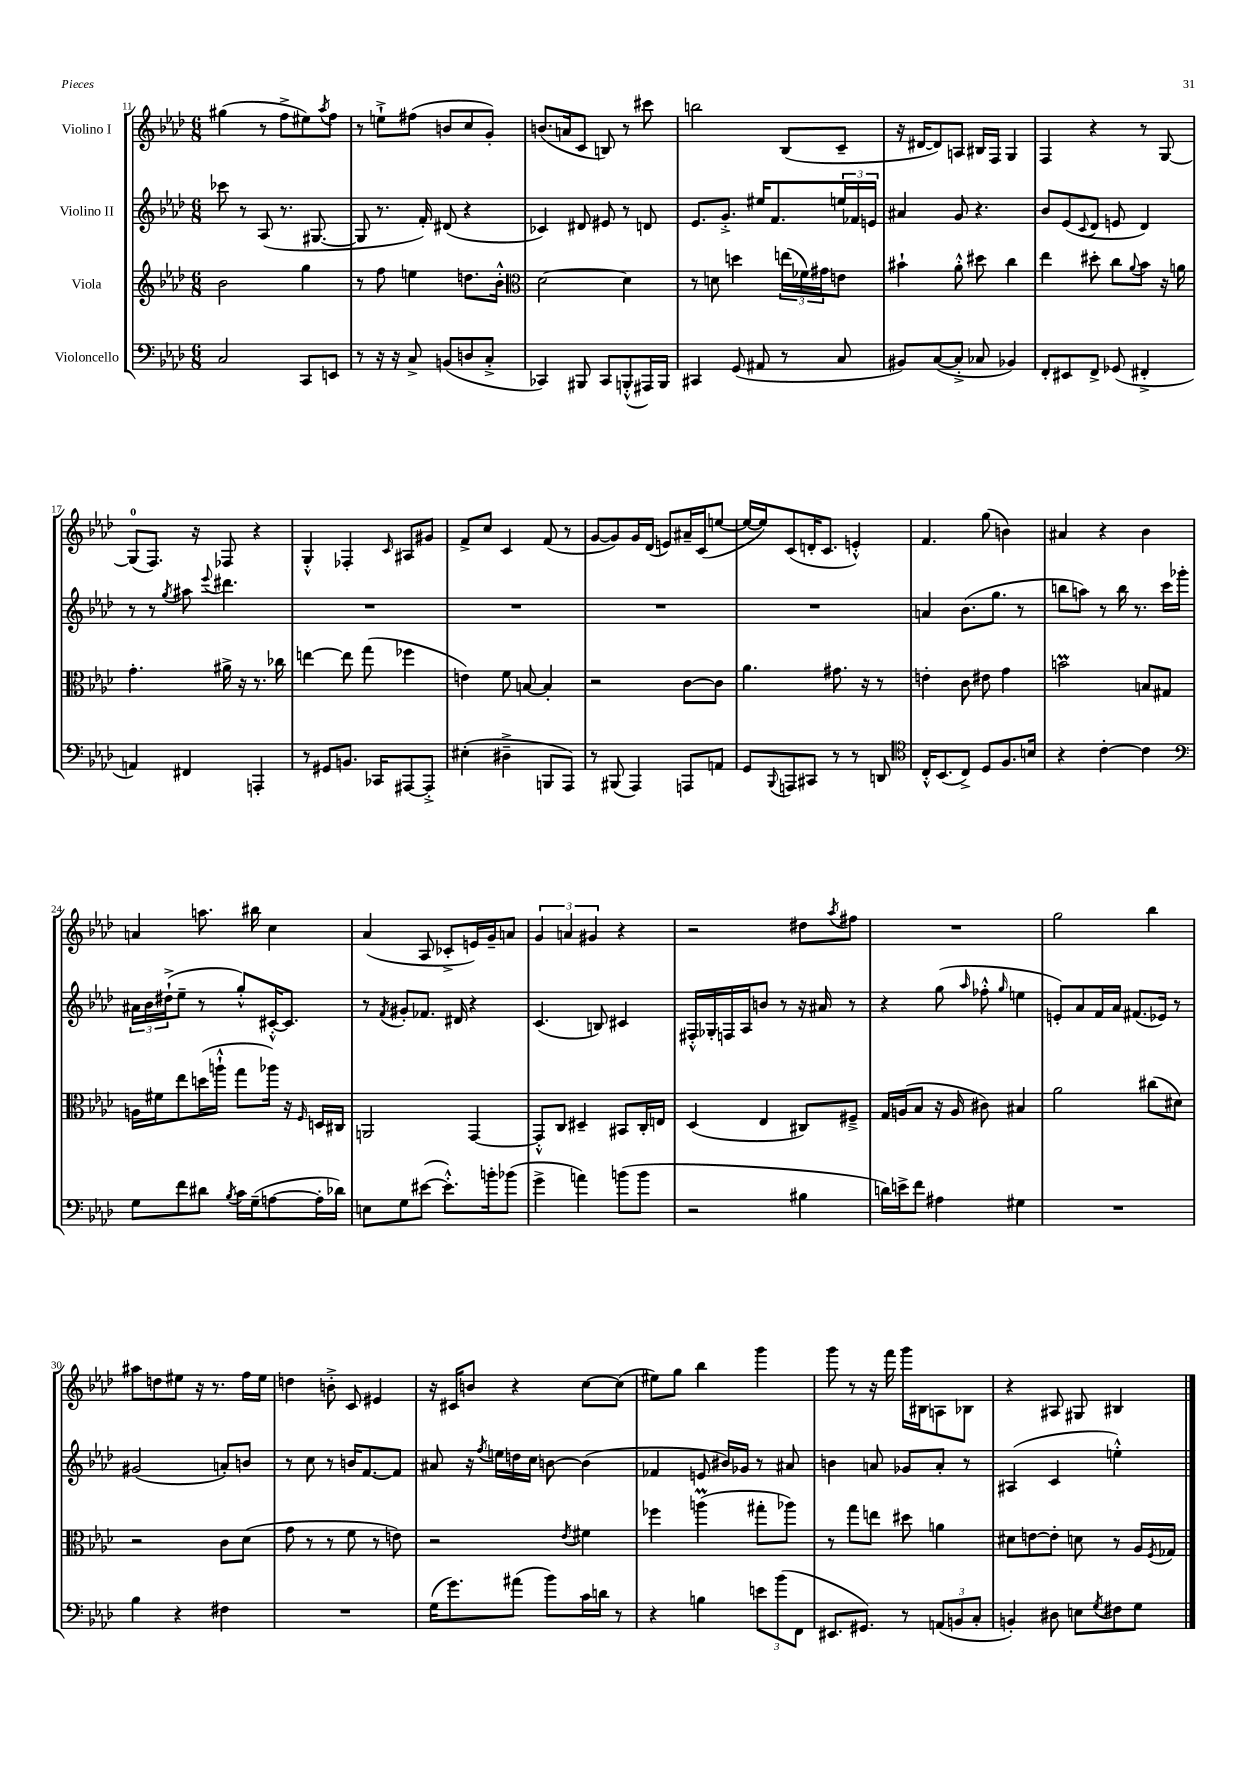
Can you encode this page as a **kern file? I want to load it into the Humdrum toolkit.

**kern	**kern	**kern	**kern
*staff4	*staff3	*staff2	*staff1
*clefF4	*clefG2	*clefG2	*clefG2
*k[b-e-a-d-]	*k[b-e-a-d-]	*k[b-e-a-d-]	*k[b-e-a-d-]
*M6/8	*M6/8	*M6/8	*M6/8
2C/	2b-\	8ccc-\	(4gg#\
.	.	8r	.
.	.	(8A-/	8r
.	.	8.r	8ff^\L
8CC/L	4gg\	.	8ee#\)
.	.	[8.G#/	.
.	.	.	8qaa-/
8EE/J	.	.	8ff\J
=	=	=	=
8r	8r	8G#/]	8r
16r	8ff\	8.r	8ee`^\L
16r	.	.	.
8C^/	4ee\	.	(8ff#\J
.	.	16f'/)	.
(8BB/L	.	(8d#/	8b/L
8D/	8.dd\L	4r	8cc/
8C'^/J	.	.	8g'/J)
.	16b-'^^\Jk	.	.
=	=	=	=
*	*clefC3	*	*
4CC-/)	[2d-\	4c-/)	(8.b/L
.	.	.	16a/k
8BBB#/	.	8d#/	8c/J
8CC-/L	.	8e#/	8B/)
(8BBB'^^/	4d-\]	8r	8r
16AAA#/L)	.	8d/	8ccc#\
16BBB/JJ	.	.	.
=	=	=	=
4CC#/	8r	8.e-/L	2bb\
.	8d\	.	.
.	.	8.g'^/J	.
(8GG/	4dd\	.	.
8AA#/	.	16ee#/LK	.
.	.	8.f/	.
8r	(24ee\LL	.	(8B-/L
.	24f-\)	.	.
.	24g#\J	.	.
8C/	8e\J	24ee/L	8c~/J
.	.	24f-/	.
.	.	24e/JJ	.
=	=	=	=
8BB#/L)	4b#`\	4a#/	16r
.	.	.	[16d#/LK
([8C/	.	.	8d#/])
8C'^/]J	8a-'^^\	8g/	8A/J
8C-/	8dd#\	4.r	16B#/LL
.	.	.	16F/JJ
4BB-/)	4cc\	.	4G/
=	=	=	=
8FF'/L	4ee-\	8b-/L	4F/
8EE#/	.	(8e-/	.
.	.	8qqc/	.
8FF^/J	8dd#'\	8d-/J	4r
(8GG-/	8cc\L	8e/	.
.	8qqa-/	.	.
4FF#'^/	8b-\J	4d-/)	8r
.	16r	.	[8G/
.	16a\	.	.
=	=	=	=
4AA/)	4.g'\	8r	(8G/]L
.	.	8r	8.F/J)
.	.	8qgg/	.
4FF#/	.	8aa#\	.
.	.	.	16r
.	.	8qqeee-/	.
.	16a#^\	4.ddd#\	8F-/
.	16r	.	.
4AAA'/	8.r	.	4r
.	16cc-\	.	.
=	=	=	=
8r	[4ee\	2.r	4G'^^/
8GG#/L	.	.	.
8.BB/J	8ee\]	.	4F-'/
.	(8gg\	.	.
16CC-/LK	.	.	.
.	.	.	16qqc/
[8AAA#/	4ff-\	.	8A#/L
8AAA#'^/]J	.	.	8g#/J
=	=	=	=
(4E#'\	4e\)	2.r	8f^/L
.	.	.	8cc/J
4D#~^\	8f\	.	4c/
.	[8B/	.	.
8BBB/L	4B'/]	.	(8f/
8AAA-/J)	.	.	8r
=	=	=	=
8r	2r	2.r	[8g/L
(8BBB#/	.	.	8g/])
4AAA-/)	.	.	16g/L
.	.	.	(16d-/JJ
.	.	.	8e/L)
8AAA/L	[8c\L	.	16a#~/L
.	.	.	(16c/J
8AA/J	8c\]J	.	[8ee/J
=	=	=	=
8GG/L	4.a-\	2.r	16ee/_LL
.	.	.	16ee/]J)
8qqBBB-/	.	.	.
8AAA/	.	.	(8c/
8CC#/J	.	.	16d'/K
.	.	.	8.c/J
8r	8.g#\	.	.
8r	.	.	4e'^^/)
.	16r	.	.
8DD/	8r	.	.
=	=	=	=
*clefC4	*	*	*
16C'^^/LK	4e'\	4a/	4.f/
(8.BB-/	.	.	.
8C^/J)	8c\	(8.b-\L	.
8D-/L	8e#\	.	(8gg\
.	.	8.gg\J	.
8.F/	4g\	.	4b\)
.	.	8r	.
16B/Jk	.	.	.
=	=	=	=
4r	2b\	8bb\L	4a#/
.	.	8aa\J)	.
[4c'\	.	8r	4r
.	.	16bb\	.
.	.	8.r	.
4c\]	8B/L	.	4b-\
.	8G#/J	16ccc\LL	.
.	.	16ggg-'\JJ	.
=	=	=	=
*clefF4	*	*	*
8G\L	16A\LL	24a#\LL	4a/
.	.	24b-\	.
.	16f#\J	.	.
.	.	(24dd#`^\J	.
8f\	8ee-\	8ee-~\J	.
8d#\J	(16dd\L	8r	8.aa\
.	16aa`^^\JJ	.	.
8qB-/	.	.	.
16c\LL	8gg\L	8gg'^^/L)	.
(16G~\J	.	.	16bb#\
[8A\	16aa-\Jk)	[16c#'^^/K	4cc\
.	16r	8.c#/]J	.
.	16qqF/	.	.
16A'\]L	16D/LL	.	.
16d-\JJ)	16C#/JJ	.	.
=	=	=	=
8E\L	2AA/	8r	(4a-/
.	.	8qf/	.
8G\	.	8g#'/L	.
([8e#\J	.	8.f-/J	8A-/
8.e#'^^\]L)	.	.	8c-'^/L
.	.	16d#/	.
.	[4GG/	4r	16e/L)
16b'\k	.	.	16g~/J
(8b-\J	.	.	8a/J
=	=	=	=
4g^\	8GG'^^/]L	(4.c/	6g/
.	8C/J	.	.
.	.	.	6a/
4a\)	4D#~/	.	.
.	.	.	6g#/
.	.	8B/)	.
(8b\L	8BB#/L	4c#/	4r
8b\J	16C'/L	.	.
.	16E/JJ	.	.
=	=	=	=
2r	(4D-/	16F#'^^/LL	2r
.	.	16G-'/	.
.	.	16F/	.
.	.	16A-/J	.
.	4E-/	8b/J	.
.	.	8r	.
4B#\	8C#/L)	16r	8dd#\L
.	.	16a#/	.
.	.	.	8qaa-/
.	8F#~^/J	8r	8ff#\J
=	=	=	=
16d\LL)	16G/LL	4r	2.r
16e^\J	(16A/J	.	.
8f\J	8B-/J	.	.
4A#\	16r	(8gg\	.
.	16A/	.	.
.	.	16qqaa-/	.
.	8c#\)	8ff-'^^\	.
.	.	16qqgg/	.
4G#\	4B#/	4ee\	.
=	=	=	=
2.r	2a-\	8e'/L)	2gg\
.	.	8a-/	.
.	.	16f/L	.
.	.	16a-/JJ	.
.	.	(8.f#/L	.
.	(8cc#\L	.	4bb-\
.	.	16e-/Jk)	.
.	8d#\J)	8r	.
=	=	=	=
4B-\	2r	(2g#/	8aa#\L
.	.	.	8dd\
4r	.	.	8ee#\J
.	.	.	16r
.	.	.	8.r
4F#\	8c\L	8a'/L)	.
.	(8d-\J	8b/J	16ff\LL
.	.	.	16ee#\JJ
=	=	=	=
2.r	8g\	8r	4dd\
.	8r	8cc\	.
.	8r	8r	8b'^\
.	8f\	16b/LK	8c/
.	.	[8.f/	.
.	8r	.	4e#/
.	8e\)	8f/]J	.
=	=	=	=
(16G\LK	2r	8a#/	16r
8.g\)	.	.	16c#/LK
.	.	16r	8b/J
.	.	8qff/	.
.	.	16ee\LL	.
(8a#\J	.	16dd\	4r
.	.	16cc\JJ	.
8b-\L)	.	[8b\	.
.	8qe-/	.	.
16c\L	4f#\	(4b\]	[8cc\L
16d\JJ	.	.	.
8r	.	.	(8cc\]J
=	=	=	=
4r	4ff-\	4f-/	8ee#\L)
.	.	.	8gg\J
4B\	(4aa\	8e/	4bb-\
.	.	16b#/LL)	.
.	.	16g-/JJ	.
12e\L	8gg#'\L	8r	4ggg\
(12b-\	.	.	.
.	8aa-\J)	8a#/	.
12FF\J	.	.	.
=	=	=	=
8.EE#/L	8r	4b\	8ggg\
.	8gg\L	.	8r
8.GG#/J)	.	.	.
.	8ee\J	8a/	16r
.	.	.	16fff\
8r	8dd#\	8g-/L	16ggg\LL
.	.	.	16B#\J
(12AA/L	4a\	8a'/J	8A\
12BB/	.	.	.
.	.	8r	8B-\J
12C'/J	.	.	.
=	=	=	=
4BB'/)	8d#\L	(4A#/	4r
.	[8e\	.	.
8D#\	8e'\]J	4c/	8A#/
8E\L	8d\	.	8G#/
8qG/	.	.	.
8F#\	8r	4ee'^^\)	4B#/
8G\J	16A-/LL	.	.
.	8qF/	.	.
.	16G-/JJ	.	.
==	==	==	==
*-	*-	*-	*-
